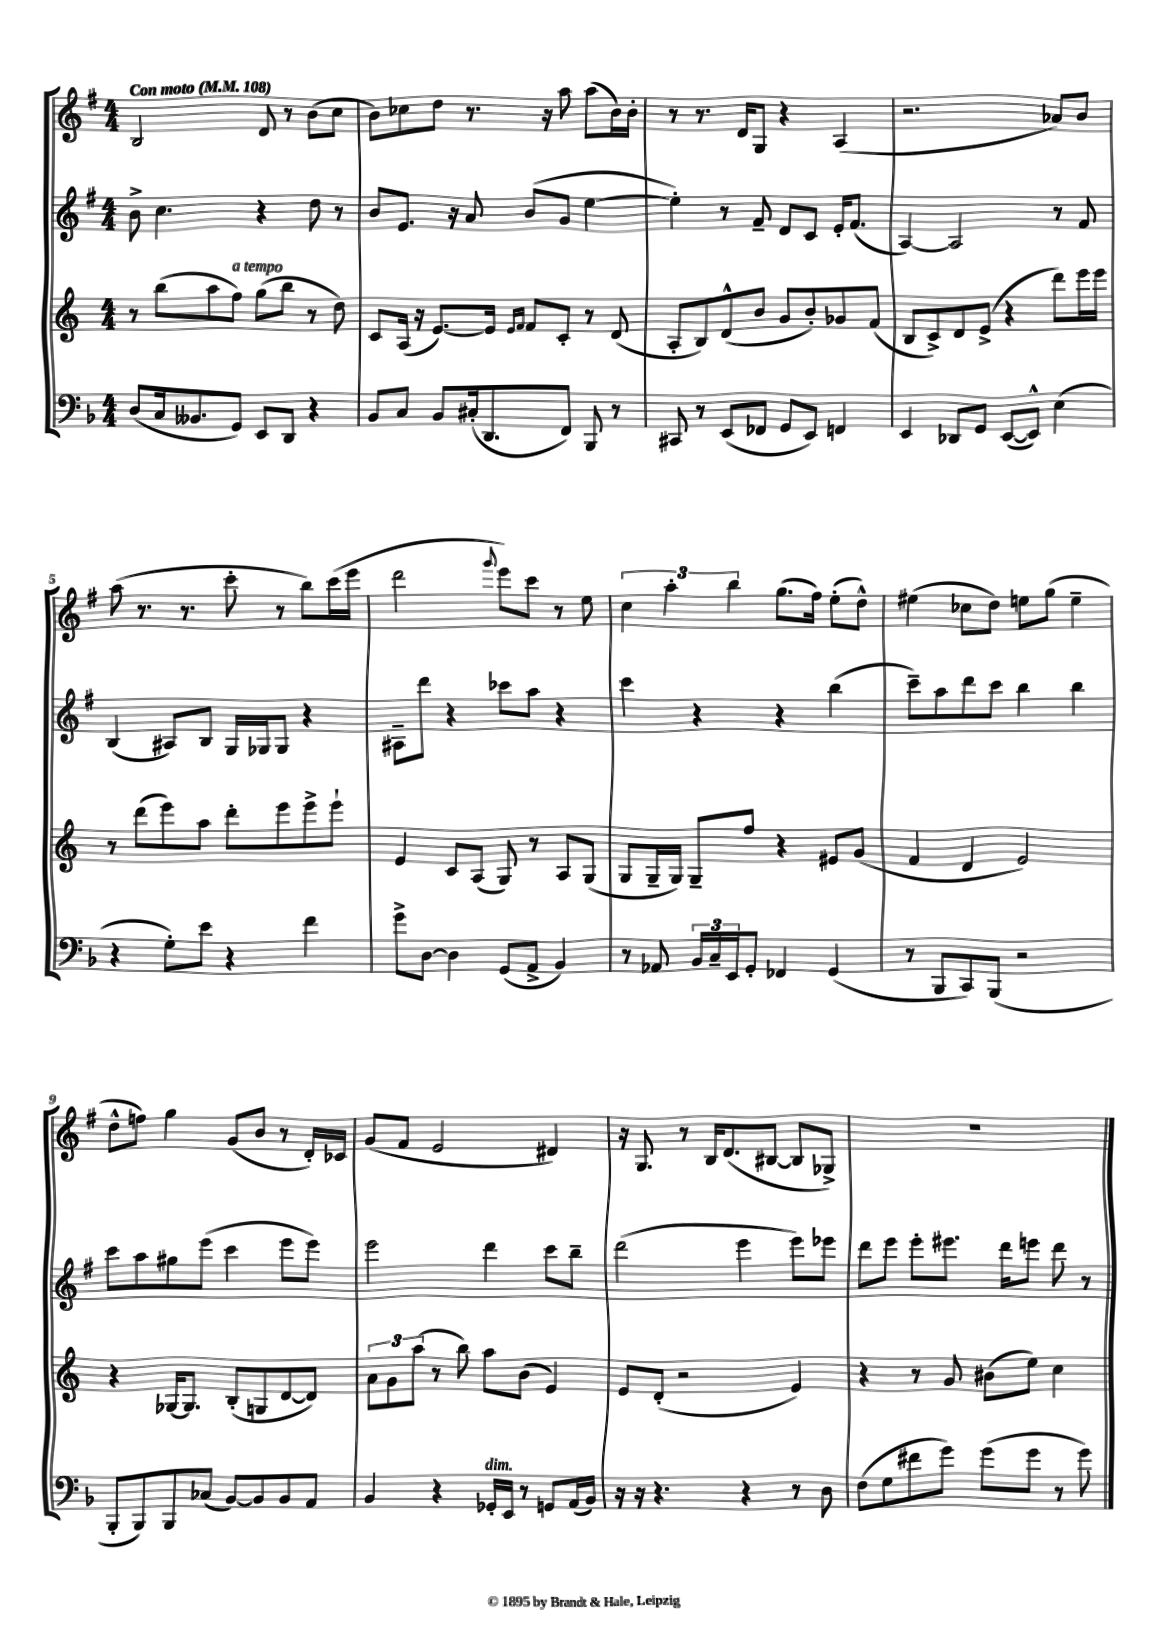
<<
\new StaffGroup <<
\new Staff = "s0" {
    \clef treble \key g \major \numericTimeSignature \time 4/4 \tempo "Con moto" 4 = 108
    b2 d'8 r8 b'8( c''8 |
    b'8) ces''8 d''8 r8. r16 a''8 a''8( b'16) b'16-. |
    r8 r8. d'16 g8 r4 a4( |
    r2. aes'8) b'8 |
    a''8( r8. r8. c'''8-. r8 b''8) c'''16( e'''16 |
    d'''2 \appoggiatura { g'''8 } e'''8) c'''8 r8 e''8 |
    \tuplet 3/2 { c''4 a''4-. b''4 } g''8.( fis''16) e''8-.( d''8-^) |
    eis''4( ces''8 d''8) e''8 g''8( e''4-- |
    d''8-^ f''8) g''4 g'8( b'8 r8 d'16-.) ces'16 |
    g'8( fis'8 e'2 dis'4) |
    r16 g8. r8 b16 d'8.( bis8~ bis8 ges8->) |
    R1 \bar "|." |
}
\new Staff = "s1" {
    \clef treble \key g \major \numericTimeSignature \time 4/4
    b'8-> c''4. r4 d''8 r8 |
    b'8 e'8. r16 a'8 b'8( g'8 e''4~ |
    e''4-.) r8 fis'8-- d'8 c'8 e'16-. fis'8.( |
    a4~) a2 r8 fis'8 |
    b4( ais8) b8 g16 ges16 ges8 r4 |
    ais8-- d'''8 r4 ces'''8 a''8 r4 |
    c'''4 r4 r4 b''4( |
    c'''8--) a''8 d'''8 c'''8 b''4 b''4 |
    c'''8 a''8 gis''8 e'''8( c'''4 e'''8 e'''8) |
    e'''2 d'''4 c'''8 b''8-- |
    d'''2( e'''4 e'''8) ees'''8 |
    d'''8 e'''8 e'''8-. eis'''8. d'''16 e'''8 d'''8 r8 \bar "|." |
}
\new Staff = "s2" {
    \clef treble \key c \major \numericTimeSignature \time 4/4
    r8 b''8( a''8 f''8^\markup { \italic "a tempo" }) g''8( b''8 r8 d''8) |
    c'8 a16( r16 e'8.~) e'16 \grace { e'16 f'16 } f'8 c'8-. r8 d'8( |
    a8-. b8) d'8-^( b'8 g'8 b'8-.) ges'8 f'8( |
    b8 c'8->) d'8 e'8->( r4 d'''8) e'''16 e'''16 |
    r8 d'''8( e'''8) a''8 d'''8-. e'''8 e'''8-> e'''8-! |
    e'4 c'8 a8( g8) r8 a8 g8( |
    g8 g16-- g16) g8-- f''8 r4 eis'8 g'8( |
    f'4 d'4 e'2) |
    r4 ges16~ ges8. b8-.( g8 d'8~ d'8) |
    \tuplet 3/2 { a'8 g'8 a''8( } r8 b''8) a''8 b'8( e'4) |
    e'8 d'8-.( r2 e'4) |
    r4 r8 g'8 bis'8( e''8) c''4 \bar "|." |
}
\new Staff = "s3" {
    \clef bass \key f \major \numericTimeSignature \time 4/4
    d8( c16 beses,8. g,8) e,8 d,8 r4 |
    bes,8 c8 bes,8 cis16-.( d,8. f,8) bes,,8 r8 |
    cis,8 r8 e,8( fes,8 g,8 e,8) f,4 |
    e,4 des,8 g,8 e,8~( e,8-^) e4( |
    r4 g8-.) e'8 r4 f'4 |
    g'8-> d8~ d4 g,8( a,8-> bes,4) |
    r8 aes,8 \tuplet 3/2 { bes,16 c16-- e,16 } g,8-. fes,4 g,4( |
    r8 bes,,8 c,8) bes,,8( r2 |
    bes,,8-. bes,,8) bes,,8 ces8( bes,8~) bes,8 bes,8 a,8 |
    bes,4 r4 ges,16-.^\markup { \italic "dim." } e,16 r8 g,8 a,16( bes,16) |
    r16 r16 r4. r4 r8 d8 |
    f8( g8 fis'8 g'8) g'8( g'8 r8 g'8) \bar "|." |
}
>>
>>
